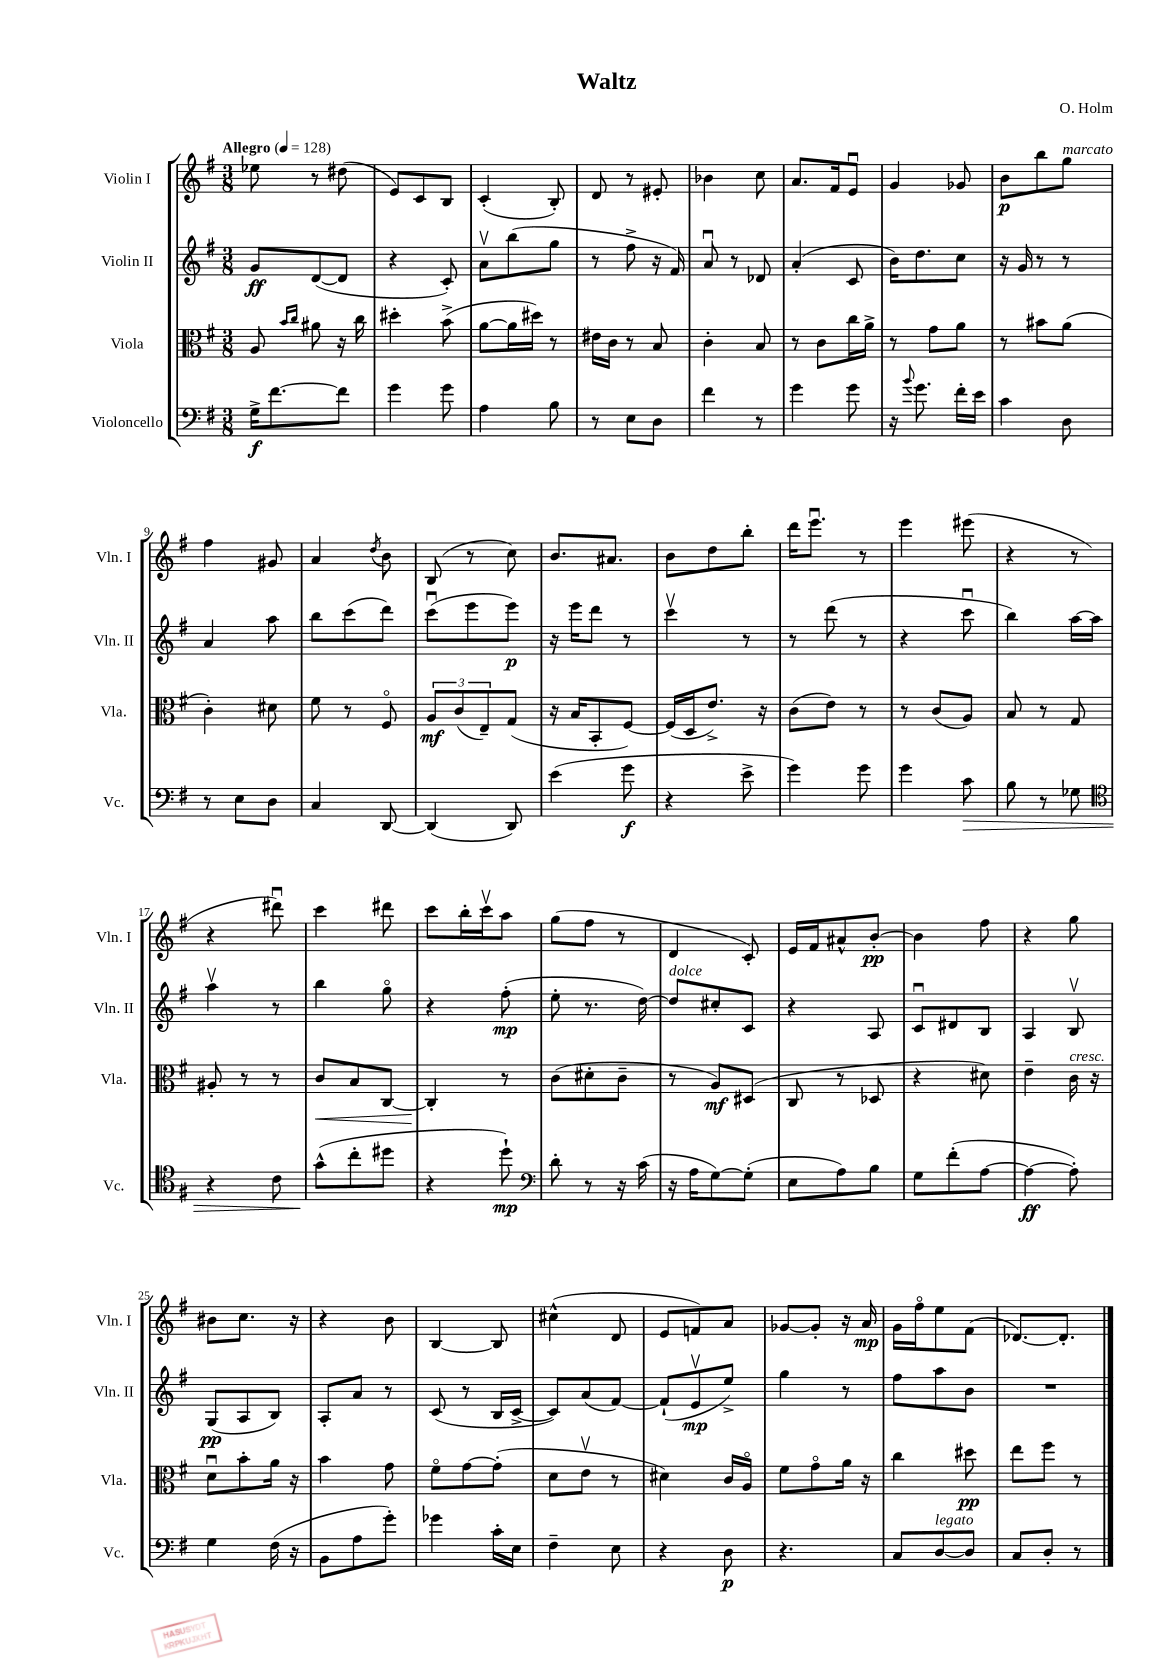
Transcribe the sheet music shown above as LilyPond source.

\header { title = "Waltz" composer = "O. Holm" }
<<
\new StaffGroup <<
\new Staff = "s0" \with { instrumentName = "Violin I" shortInstrumentName = "Vln. I" } {
    \clef treble \key g \major \numericTimeSignature \time 3/8 \tempo "Allegro" 4 = 128
    ees''8 r8 dis''8( |
    e'8) c'8 b8 |
    c'4-.( b8-.) |
    d'8 r8 eis'8-. |
    bes'4 c''8 |
    a'8. fis'16 e'8\downbow |
    g'4 ges'8 |
    b'8\p b''8 g''8^\markup { \italic "marcato" } |
    fis''4 gis'8 |
    a'4 \acciaccatura { d''8 } b'8 |
    b8( r8 c''8) |
    b'8. ais'8. |
    b'8 d''8 b''8-. |
    d'''16 e'''8.\downbow r8 |
    e'''4 eis'''8( |
    r4 r8 |
    r4 dis'''8\downbow) |
    c'''4 dis'''8 |
    c'''8 b''16-. c'''16\upbow a''8 |
    g''8( fis''8 r8 |
    d'4 c'8-.) |
    e'16 fis'16 ais'8-^ b'8~-.\pp |
    b'4 fis''8 |
    r4 g''8 |
    bis'8 c''8. r16 |
    r4 b'8 |
    b4~ b8 |
    cis''4-^( d'8 |
    e'8 f'8) a'8 |
    ges'8~ ges'8-. r16 a'16\mp |
    g'16 fis''16\flageolet e''8 fis'8( |
    des'8.~) des'8.-. \bar "|." |
}
\new Staff = "s1" \with { instrumentName = "Violin II" shortInstrumentName = "Vln. II" } {
    \clef treble \key g \major \numericTimeSignature \time 3/8
    g'8\ff d'8~( d'8 |
    r4 c'8-.) |
    a'8\upbow b''8( g''8 |
    r8 fis''8-> r16 fis'16) |
    a'8\downbow r8 des'8 |
    a'4-.( c'8 |
    b'16) d''8. c''8 |
    r16 g'16 r8 r8 |
    a'4 a''8 |
    b''8 c'''8( d'''8) |
    c'''8\downbow( e'''8 e'''8\p) |
    r16 e'''16 d'''8 r8 |
    c'''4\upbow r8 |
    r8 d'''8( r8 |
    r4 c'''8\downbow |
    b''4) a''16~ a''16 |
    a''4\upbow r8 |
    b''4 g''8\flageolet |
    r4 fis''8-.\mp( |
    e''8-. r8. d''16~) |
    d''8^\markup { \italic "dolce" } cis''8-. c'8 |
    r4 a8 |
    c'8\downbow dis'8 b8 |
    a4 b8\upbow |
    g8\pp( a8 b8) |
    a8-. a'8 r8 |
    c'8( r8 b16 c'16~-> |
    c'8) a'8( fis'8~) |
    fis'8-!( e'8\upbow\mp e''8->) |
    g''4 r8 |
    fis''8 a''8 b'8 |
    R4. \bar "|." |
}
\new Staff = "s2" \with { instrumentName = "Viola" shortInstrumentName = "Vla." } {
    \clef alto \key g \major \numericTimeSignature \time 3/8
    a8 \grace { b'16 c''16 } ais'8 r16 c''16 |
    dis''4-. b'8->( |
    a'8~ a'16 dis''16) r8 |
    eis'16 c'16 r8 b8 |
    c'4-. b8 |
    r8 c'8 c''16 a'16-> |
    r8 g'8 a'8 |
    r8 bis'8 a'8( |
    c'4-.) dis'8 |
    fis'8 r8 fis8\flageolet |
    \tuplet 3/2 { a8\mf c'8( e8--) } g8( |
    r16 b16 b,8-. fis8~) |
    fis16( d16 e'8.->) r16 |
    c'8( e'8) r8 |
    r8 c'8( a8) |
    b8 r8 g8 |
    ais8-. r8 r8 |
    c'8\< b8 c8~ |
    c4-.\! r8 |
    c'8( dis'8-. c'8-- |
    r8 a8\mf) dis8( |
    c8 r8 des8 |
    r4 dis'8) |
    e'4-- c'16^\markup { \italic "cresc." } r16 |
    d'8\downbow b'8-. a'16 r16 |
    b'4 g'8 |
    fis'8\flageolet g'8~ g'8-.( |
    d'8 e'8\upbow r8 |
    dis'4) c'16 a16\flageolet |
    fis'8 g'8\flageolet a'16 r16 |
    c''4 dis''8\pp |
    e''8 fis''8 r8 \bar "|." |
}
\new Staff = "s3" \with { instrumentName = "Violoncello" shortInstrumentName = "Vc." } {
    \clef bass \key g \major \numericTimeSignature \time 3/8
    g16->\f fis'8.~ fis'8 |
    g'4 g'8 |
    a4 b8 |
    r8 e8 d8 |
    fis'4 r8 |
    g'4 g'8 |
    r16 \appoggiatura { b'8 } g'8. fis'16-. e'16 |
    c'4 d8 |
    r8 e8 d8 |
    c4 d,8~ |
    d,4( d,8) |
    e'4( g'8\f |
    r4 e'8-> |
    g'4) g'8 |
    g'4 c'8\> |
    b8 r8 ges8 |
    \clef tenor r4 c'8 |
    g'8-^\!( c''8-. dis''8 |
    r4 d''8-!\mp) |
    \clef bass d'8-. r8 r16 c'16( |
    r16 a16 g8~) g8-.( |
    e8 a8) b8 |
    g8 fis'8-.( a8~ |
    a4~\ff a8-.) |
    g4 fis16( r16 |
    b,8 a8 g'8-.) |
    ges'4 c'16-. e16 |
    fis4-- e8 |
    r4 d8\p |
    r4. |
    c8 d8~^\markup { \italic "legato" } d8 |
    c8 d8-. r8 \bar "|." |
}
>>
>>
